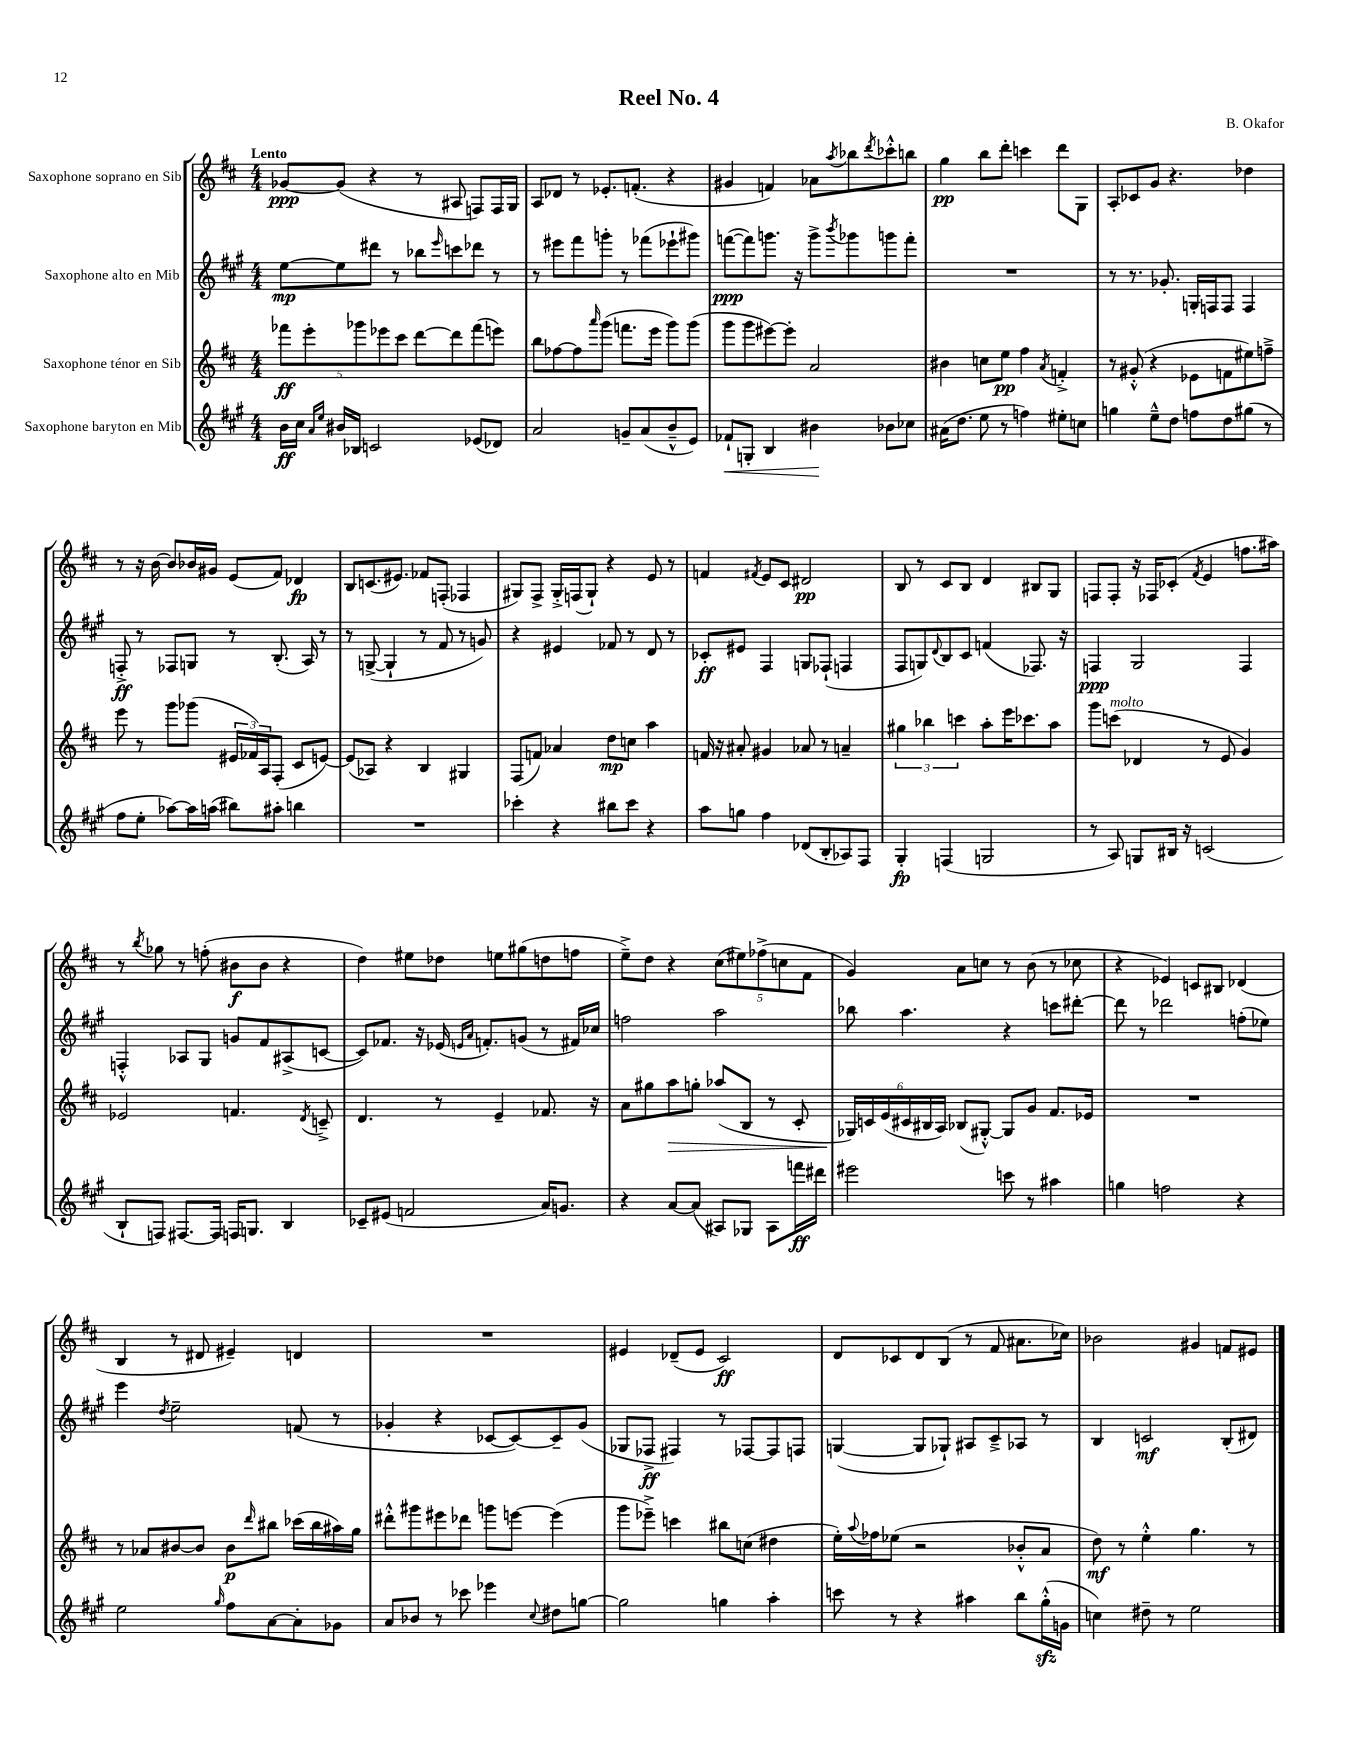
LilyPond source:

\header { title = "Reel No. 4" composer = "B. Okafor" }
<<
\new StaffGroup <<
\new Staff = "s0" \with { instrumentName = "Saxophone soprano en Sib" } {
    \clef treble \key d \major \numericTimeSignature \time 4/4 \tempo "Lento"
    ges'8~\ppp ges'8( r4 r8 ais8 f8) f16 g16 |
    a8 des'8 r8 ees'8.-. f'8.-.( r4 |
    gis'4 f'4) aes'8 \acciaccatura { a''8 } bes''8 \acciaccatura { d'''8 } ces'''8-.-^ b''8 |
    g''4\pp b''8 d'''8-. c'''4 d'''8 g8 |
    a8-. ces'8 g'8 r4. des''4 |
    r8 r16 b'16~ b'8 bes'16 gis'16 e'8( fis'8) des'4\fp |
    b8 c'8.( eis'8.) fes'8 f8-.( fes4 |
    gis8) fis8-> gis16-.-> f16( gis8-!) r4 e'8 r8 |
    f'4 \acciaccatura { fis'8 } e'8 cis'8 dis'2\pp |
    b8 r8 cis'8 b8 d'4 bis8 g8 |
    f8 f8-. r16 fes16 ces'8-.( \acciaccatura { fis'8 } e'4 f''8. ais''16) |
    r8 \acciaccatura { b''8 } ges''8 r8 f''8-.( bis'8\f bis'8 r4 |
    d''4) eis''8 des''8 e''8 gis''8( d''8 f''8 |
    e''8--->) d''8 r4 \tuplet 5/4 { cis''8( eis''8) fes''8->( c''8 fis'8 } |
    g'4) a'8 c''8 r8 b'8( r8 ces''8 |
    r4 ees'4) c'8 bis8 des'4( |
    b4 r8 dis'8 eis'4--) d'4 |
    R1 |
    eis'4 des'8--( eis'8 cis'2\ff) |
    d'8 ces'8 d'8 b8( r8 fis'8 ais'8. ces''16) |
    bes'2 gis'4 f'8 eis'8 \bar "|." |
}
\new Staff = "s1" \with { instrumentName = "Saxophone alto en Mib" } {
    \clef treble \key a \major \numericTimeSignature \time 4/4
    e''8~\mp e''8 dis'''8 r8 bes''8 \grace { e'''16 } c'''8 des'''8 r8 |
    r8 eis'''8 fis'''8 g'''8-. r8 fes'''8( ees'''8-! gis'''8) |
    f'''8~\ppp( f'''8) g'''8. r16 g'''8-> \acciaccatura { b'''8 } ges'''8 g'''8 f'''8-. |
    R1 |
    r8 r8. ges'8.-. g16-. f16 f8 f4 |
    f8-.->\ff r8 fes8 g8 r8 b8.-.( a16) r8 |
    r8 g8~->( g4-! r8 fis'8 r8 g'8) |
    r4 eis'4 fes'8 r8 d'8 r8 |
    ces'8-.\ff eis'8 fis4 g8 fes8-!( f4 |
    fis8 g8) \appoggiatura { d'8 } b8 cis'8 f'4( fes8.) r16 |
    f4\ppp gis2 f4 |
    f4-.-^ aes8 gis8 g'8 fis'8 ais8->( c'8~ |
    c'8) fes'8. r16 ees'16( \grace { e'16 a'16 } f'8.-.) g'8( r8 fis'16) ces''16 |
    f''2 a''2 |
    bes''8 a''4. r4 c'''8 dis'''8~-. |
    dis'''8 r8 des'''2 f''8-.( ees''8) |
    e'''4 \acciaccatura { d''8 } e''2-- f'8( r8 |
    ges'4-. r4 ces'8~ ces'8~) ces'8-- ges'8( |
    ges8 fes8->\ff fis4) r8 fes8~ fes8 f8 |
    g4~( g8 ges8-!) ais8 cis'8---> aes8 r8 |
    b4 c'2\mf b8-.( dis'8) \bar "|." |
}
\new Staff = "s2" \with { instrumentName = "Saxophone ténor en Sib" } {
    \clef treble \key d \major \numericTimeSignature \time 4/4
    \tuplet 5/4 { fes'''8\ff e'''8-. ges'''8 ees'''8 cis'''8 } d'''8~ d'''8 fes'''8( e'''8) |
    b''8 fes''8~ fes''8 \grace { a'''16 } g'''8( f'''8. e'''16 g'''8) g'''8( |
    g'''8 g'''8 eis'''8~) eis'''8-. a'2 |
    bis'4 c''8 e''8\pp fis''4 \acciaccatura { a'8 } f'4-.-> |
    r8 gis'8-.-^( r4 ees'8 f'8 eis''8) f''8---> |
    e'''8 r8 g'''8 ges'''8( \tuplet 3/2 { eis'16 fes'16) a16 } fis8-.( cis'8 e'8~) |
    e'8( aes8) r4 b4 gis4 |
    fis8( f'8) aes'4 d''8\mp c''8 a''4 |
    f'16 r16 ais'8-. gis'4 aes'8 r8 a'4-- |
    \tuplet 3/2 { gis''4 bes''4 c'''4 } a''8-. e'''16 ces'''8. a''8 |
    g'''8 c'''8^\markup { \italic "molto" }( des'4 r8 e'8 g'4) |
    ees'2 f'4. \acciaccatura { d'8 } c'8---> |
    d'4. r8 e'4-- fes'8. r16 |
    a'8 gis''8 a''8\> g''8-. aes''8( b8 r8 cis'8-. |
    \tuplet 6/4 { ges16\!) c'16 e'16( cis'16 bis16 a16) } bes8( gis8~-.-^) gis8 g'8 fis'8. ees'16 |
    R1 |
    r8 aes'8 bis'8~ bis'8 bis'8\p \grace { d'''16 } bis''8 ces'''16( bis''16 ais''16) g''16 |
    dis'''8-.-^ gis'''8 eis'''8 des'''8 g'''8 e'''8~ e'''4( |
    g'''8 ees'''8--->) c'''4 bis''8 c''8( dis''4 |
    e''16-.) \appoggiatura { a''8 } fes''16 ees''8( r2 bes'8-.-^ a'8 |
    d''8\mf) r8 e''4-.-^ g''4. r8 \bar "|." |
}
\new Staff = "s3" \with { instrumentName = "Saxophone baryton en Mib" } {
    \clef treble \key a \major \numericTimeSignature \time 4/4
    b'16\ff cis''16 \grace { a'16 e''16 } bis'16 bes16 c'2 ees'8( des'8) |
    a'2 g'8-- a'8( b'8---^ e'8) |
    fes'8-!\< g8-. b4 bis'4\! bes'8 ces''8 |
    ais'16( d''8. e''8 r8 f''4) eis''8-. c''8 |
    g''4 e''8---^ d''8 f''8 d''8 gis''8( r8 |
    fis''8 e''8-. aes''8~) aes''16 a''16( bis''8) ais''8-. b''4 |
    R1 |
    ces'''4-. r4 bis''8 ces'''8 r4 |
    a''8 g''8 fis''4 des'8( b8-. aes8) fis8 |
    gis4-.\fp f4( g2 |
    r8 a8) g8 bis16 r16 c'2( |
    b8-! f8) fis8.~ fis16 f16 g8. b4 |
    ces'8-- eis'8( f'2 a'16) g'8. |
    r4 a'8~ a'8( ais8) ges8 ais8 f'''16\ff dis'''16 |
    eis'''2 c'''8 r8 ais''4 |
    g''4 f''2 r4 |
    e''2 \grace { gis''16 } fis''8 a'8~ a'8-. ges'8 |
    a'8 bes'8 r8 ces'''8 ees'''4 \appoggiatura { cis''8 } dis''8 g''8~ |
    g''2 g''4 a''4-. |
    c'''8 r8 r4 ais''4 b''8 gis''16-.-^\sfz( g'16 |
    c''4) dis''8-- r8 e''2 \bar "|." |
}
>>
>>
\layout { \context { \Score \remove "Bar_number_engraver" } }
